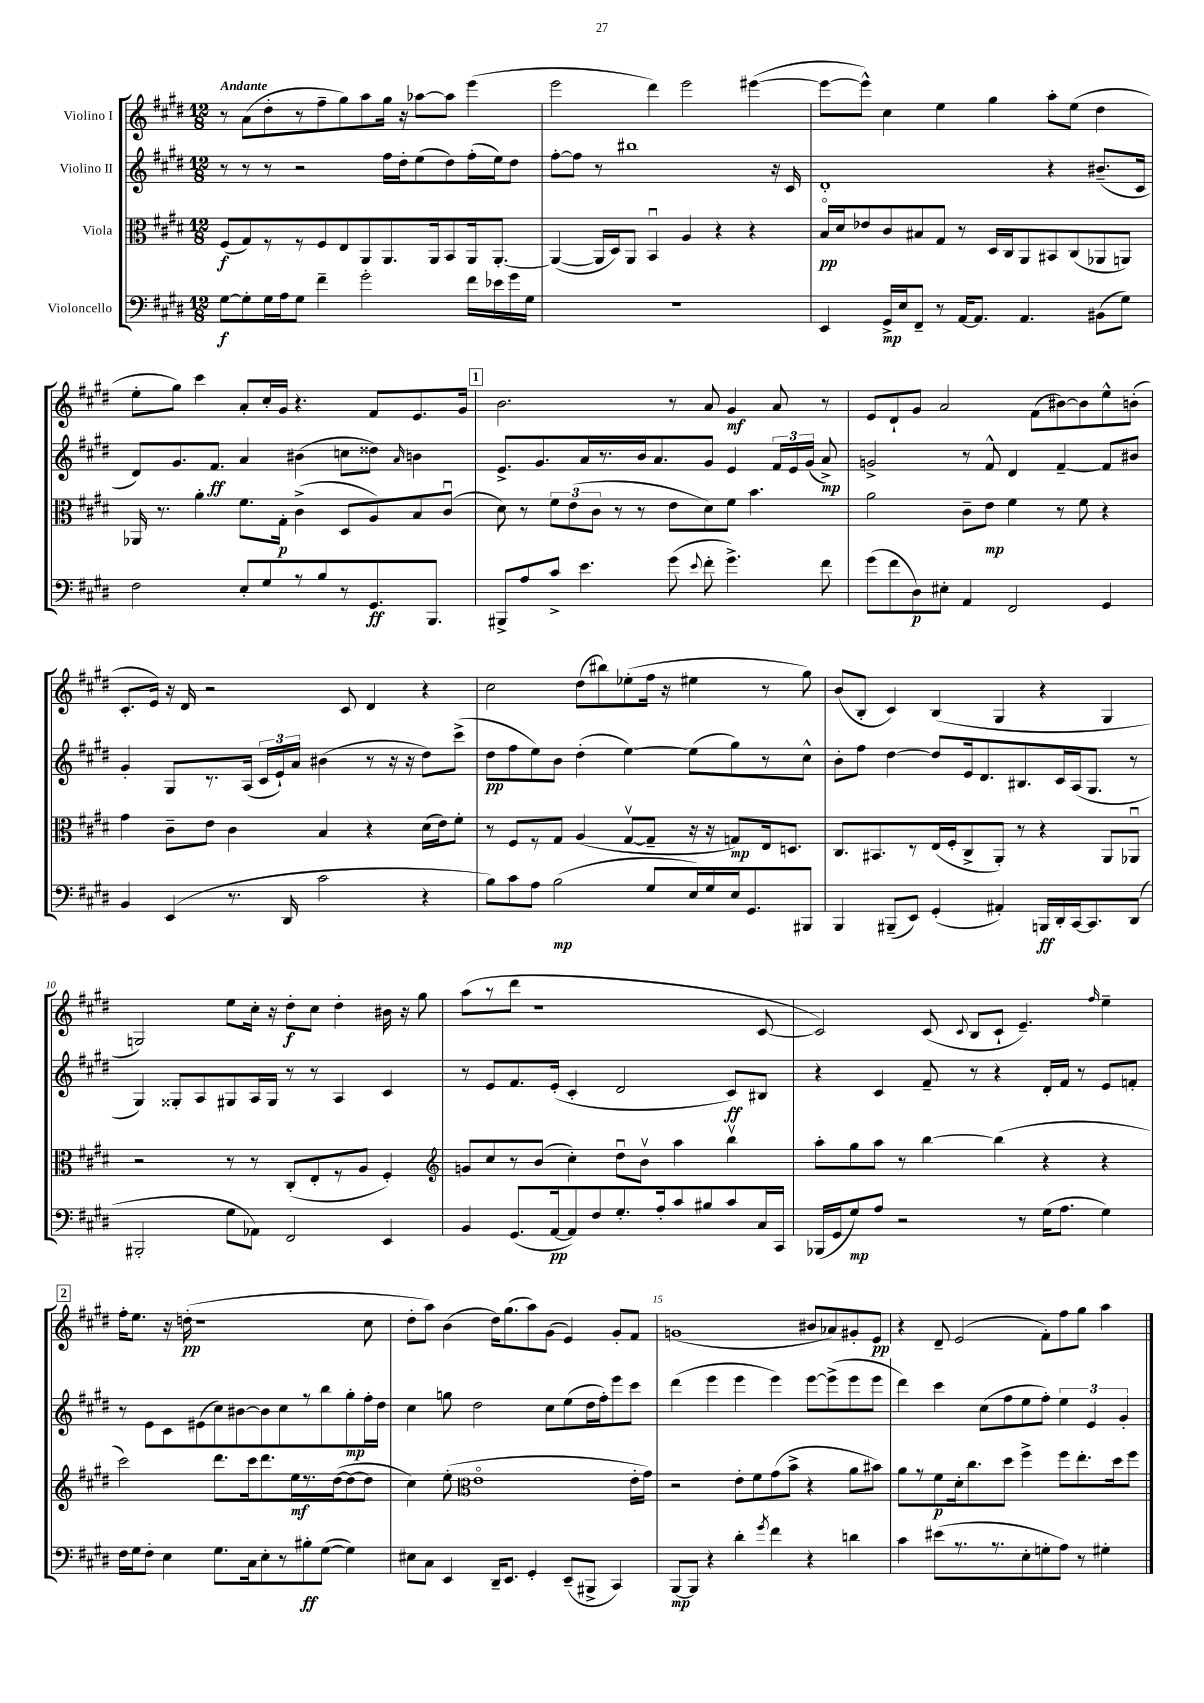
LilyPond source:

<<
\new StaffGroup <<
\new Staff = "s0" \with { instrumentName = "Violino I" } {
    \clef treble \key e \major \numericTimeSignature \time 12/8 \tempo "Andante"
    \autoBeamOff r8 a'8[( dis''8-. r8 fis''8-- gis''8) a''8 gis''16] r16 aes''8[~ aes''8] e'''4( |
    e'''2 dis'''4) e'''2 eis'''4~( |
    eis'''8[~ eis'''8]-^) cis''4 e''4 gis''4 a''8[-. e''8]( dis''4 |
    e''8[-. gis''8]) cis'''4 a'8[-. cis''16-. gis'16] r4. fis'8[ e'8. gis'16] |
    \mark \markup { \box "1" } b'2. r8 a'8 gis'4\mf a'8 r8 |
    e'8[ dis'8-! gis'8] a'2 fis'8[( bis'8~) bis'8 e''8-^ b'8]-.( |
    cis'8.[-. e'16]) r16 dis'16 r2 cis'8 dis'4 r4 |
    cis''2 dis''8[( bis''8) ees''8-.( fis''16] r16 eis''4 r8 gis''8) |
    b'8[( b8]-. cis'4) b4( gis4 r4 gis4 |
    g2) e''8[ cis''16]-. r16 dis''8[-.\f cis''8] dis''4-. bis'16 r16 gis''8 |
    a''8[( r8 dis'''8] r1 cis'8~ |
    cis'2) cis'8( \appoggiatura { cis'8 } b8[ cis'8]-! e'4.--) \grace { fis''16 } e''4-- |
    \mark \markup { \box "2" } fis''16[-. e''8.] r16 d''16-.\pp( r1 cis''8 |
    dis''8[-. a''8]) b'4( dis''16[) gis''8.( a''8) gis'8]( e'4) gis'8[-. fis'8] |
    g'1( bis'8[ aes'8) gis'8-. e'8]\pp |
    r4 dis'8-- e'2( fis'8[-.) fis''8 gis''8] a''4 \bar "|." |
}
\new Staff = "s1" \with { instrumentName = "Violino II" } {
    \clef treble \key e \major \numericTimeSignature \time 12/8
    \autoBeamOff r8 r8 r8 r2 fis''16[ dis''16-. e''8( dis''8) fis''16-.( e''16) dis''8] |
    fis''8[~-. fis''8] r8 bis''1 r16 cis'16 |
    dis'1-. r4 bis'8.[--( cis'16] |
    dis'8[) gis'8. fis'8.]\ff a'4 bis'4( c''8[ disis''8]) \grace { a'16 } b'4 |
    \mark \markup { \box "1" } e'8.[-> gis'8. a'16 r8. b'16 a'8. gis'8] e'4 \tuplet 3/2 { fis'16[ e'16 gis'16]( } a'8->\mp) |
    g'2-> r8 fis'8-^ dis'4 fis'4~-- fis'8[ bis'8] |
    gis'4-. gis8[ r8. a16]( \tuplet 3/2 { cis'16[ e'16-!) a'16] } bis'4( r8 r16 r16 dis''8[) cis'''8]->( |
    dis''8[\pp fis''8 e''8) b'8] dis''4-.( e''4~) e''8[( gis''8) r8 cis''8]-^ |
    b'8[-. fis''8] dis''4~ dis''8[ e'16 dis'8. bis8. cis'16 a16( gis8.] r8 |
    gis4) gisis8[-. a8 gis8 a16 gis16] r8 r8 a4 cis'4 |
    r8 e'8[ fis'8. e'16]-.( cis'4-. dis'2 cis'8[\ff) bis8] |
    r4 cis'4 fis'8-- r8 r4 dis'16[-. fis'16] r8 e'8[ f'8]-. |
    \mark \markup { \box "2" } r8 e'8[ cis'8 eis'8( cis''8) bis'8~ bis'8 cis''8 r8 b''8 gis''8-.\mp fis''16-. dis''16] |
    cis''4 g''8 dis''2 cis''8[ e''8( dis''16 fis''16-.) e'''8 cis'''8] |
    dis'''4( e'''4 e'''4 e'''4) e'''8[~ e'''8->( e'''8 e'''8] |
    dis'''4) cis'''4 cis''8[( fis''8 e''8 fis''8]-.) \tuplet 3/2 { e''4 e'4 gis'4-. } \bar "|." |
}
\new Staff = "s2" \with { instrumentName = "Viola" } {
    \clef alto \key e \major \numericTimeSignature \time 12/8
    \autoBeamOff fis8[\f( gis8) r8 r8 fis8 e8 a,8 a,8. a,16 b,8 a,16 a,8.]~-. |
    a,4~( a,16[ dis16) a,8] b,4\downbow a4 r4 r4 |
    b16[\flageolet\pp dis'16 ees'8 cis'8 bis8 gis8] r8 dis16[ cis16 a,8 bis,8 cis8( aes,8 a,8]) |
    aes,16 r8. a'4-. fis'8.[ gis16]-.\p cis'4->( dis8[ a8) b8 cis'8]\downbow( |
    \mark \markup { \box "1" } dis'8) r8 \tuplet 3/2 { fis'8[ e'8( cis'8] } r8 r8 e'8[ dis'8) fis'8] b'4. |
    a'2 cis'8[-- e'8]\mp fis'4 r8 fis'8 r4 |
    gis'4 cis'8[-- e'8] cis'4 b4 r4 dis'16[( e'16) fis'8]-. |
    r8 fis8[ r8 gis8] a4( gis8[~\upbow gis8]-- r16 r16 g8[\mp) e16 d8.] |
    cis8.[ bis,8. r8 e16( fis16-. cis8-> a,8]-.) r8 r4 a,8[ aes,8]\downbow |
    r2 r8 r8 cis8[-.( e8-. r8 a8] fis4-.) |
    \clef treble g'8[ cis''8 r8 b'8]( cis''4-.) dis''8[\downbow b'8]\upbow a''4 b''4\upbow |
    a''8[-. gis''8 a''8] r8 b''4~ b''4( r4 r4 |
    \mark \markup { \box "2" } cis'''2) dis'''8.[ cis'''16 dis'''8. e''16\mf r8. dis''16~( dis''8~ dis''8] |
    cis''4) e''8-.( \clef alto e'1\flageolet e'16[-. gis'16]) |
    r2 e'8[-. fis'8 gis'8( b'8]-> r4 a'8[ bis'8]) |
    a'8[ r8 fis'8\p dis'16-. cis''8. dis''8] fis''4-> fis''8[ e''8.-. dis''16 fis''8] \bar "|." |
}
\new Staff = "s3" \with { instrumentName = "Violoncello" } {
    \clef bass \key e \major \numericTimeSignature \time 12/8
    \autoBeamOff gis8[~\f gis8-. gis16 a16 gis8] fis'4-- gis'2-. fis'16[ ees'16 gis'16 gis16] |
    R1. |
    e,4 gis,16[->\mp e16 fis,8]-- r8 a,16[~ a,8.] a,4. bis,8[( gis8]) |
    fis2 e8[-. gis8 r8 b8 r8 gis,8.\ff b,,8.] |
    \mark \markup { \box "1" } bis,,8[-> a8 cis'8]-> e'4. gis'8( \appoggiatura { e'8 } fis'8-. gis'4.->) fis'8 |
    gis'8[( fis'8 dis8\p) eis8]-. a,4 fis,2 gis,4 |
    b,4 e,4( r8. dis,16 cis'2 r4 |
    b8[) cis'8 a8] b2\mp( gis8[ e16) gis16 e16 gis,8. bis,,8] |
    b,,4 bis,,8[--( e,8]) gis,4-.( ais,4-.) b,,16[\ff dis,16-. cis,16~ cis,8. dis,8]( |
    bis,,2-. gis8[ aes,8]) fis,2 e,4 |
    b,4 gis,8.[( a,16~\pp a,8) fis8 gis8.-. a16-. cis'8 bis8 cis'8 cis16 cis,16] |
    bes,,16[( gis,16 gis8\mp) a8] r2 r8 gis16[( a8.] gis4) |
    \mark \markup { \box "2" } fis16[ gis16 fis8]-. e4 gis8.[ cis16 e8-. r8 bis8-.\ff gis8]~( gis4) |
    eis8[ cis8] e,4 dis,16[-- e,8.] gis,4-. e,8[--( bis,,8]-> cis,4) |
    b,,8[~\mp b,,8] r4 dis'4-. \acciaccatura { gis'8 } fis'4 r4 d'4 |
    cis'4 eis'8[( r8. r8. e8-. g8-. a8]) r8 gis4-. \bar "|." |
}
>>
>>
\layout { \context { \Score \override BarNumber.break-visibility = ##(#f #t #t) barNumberVisibility = #(every-nth-bar-number-visible 5) } }
